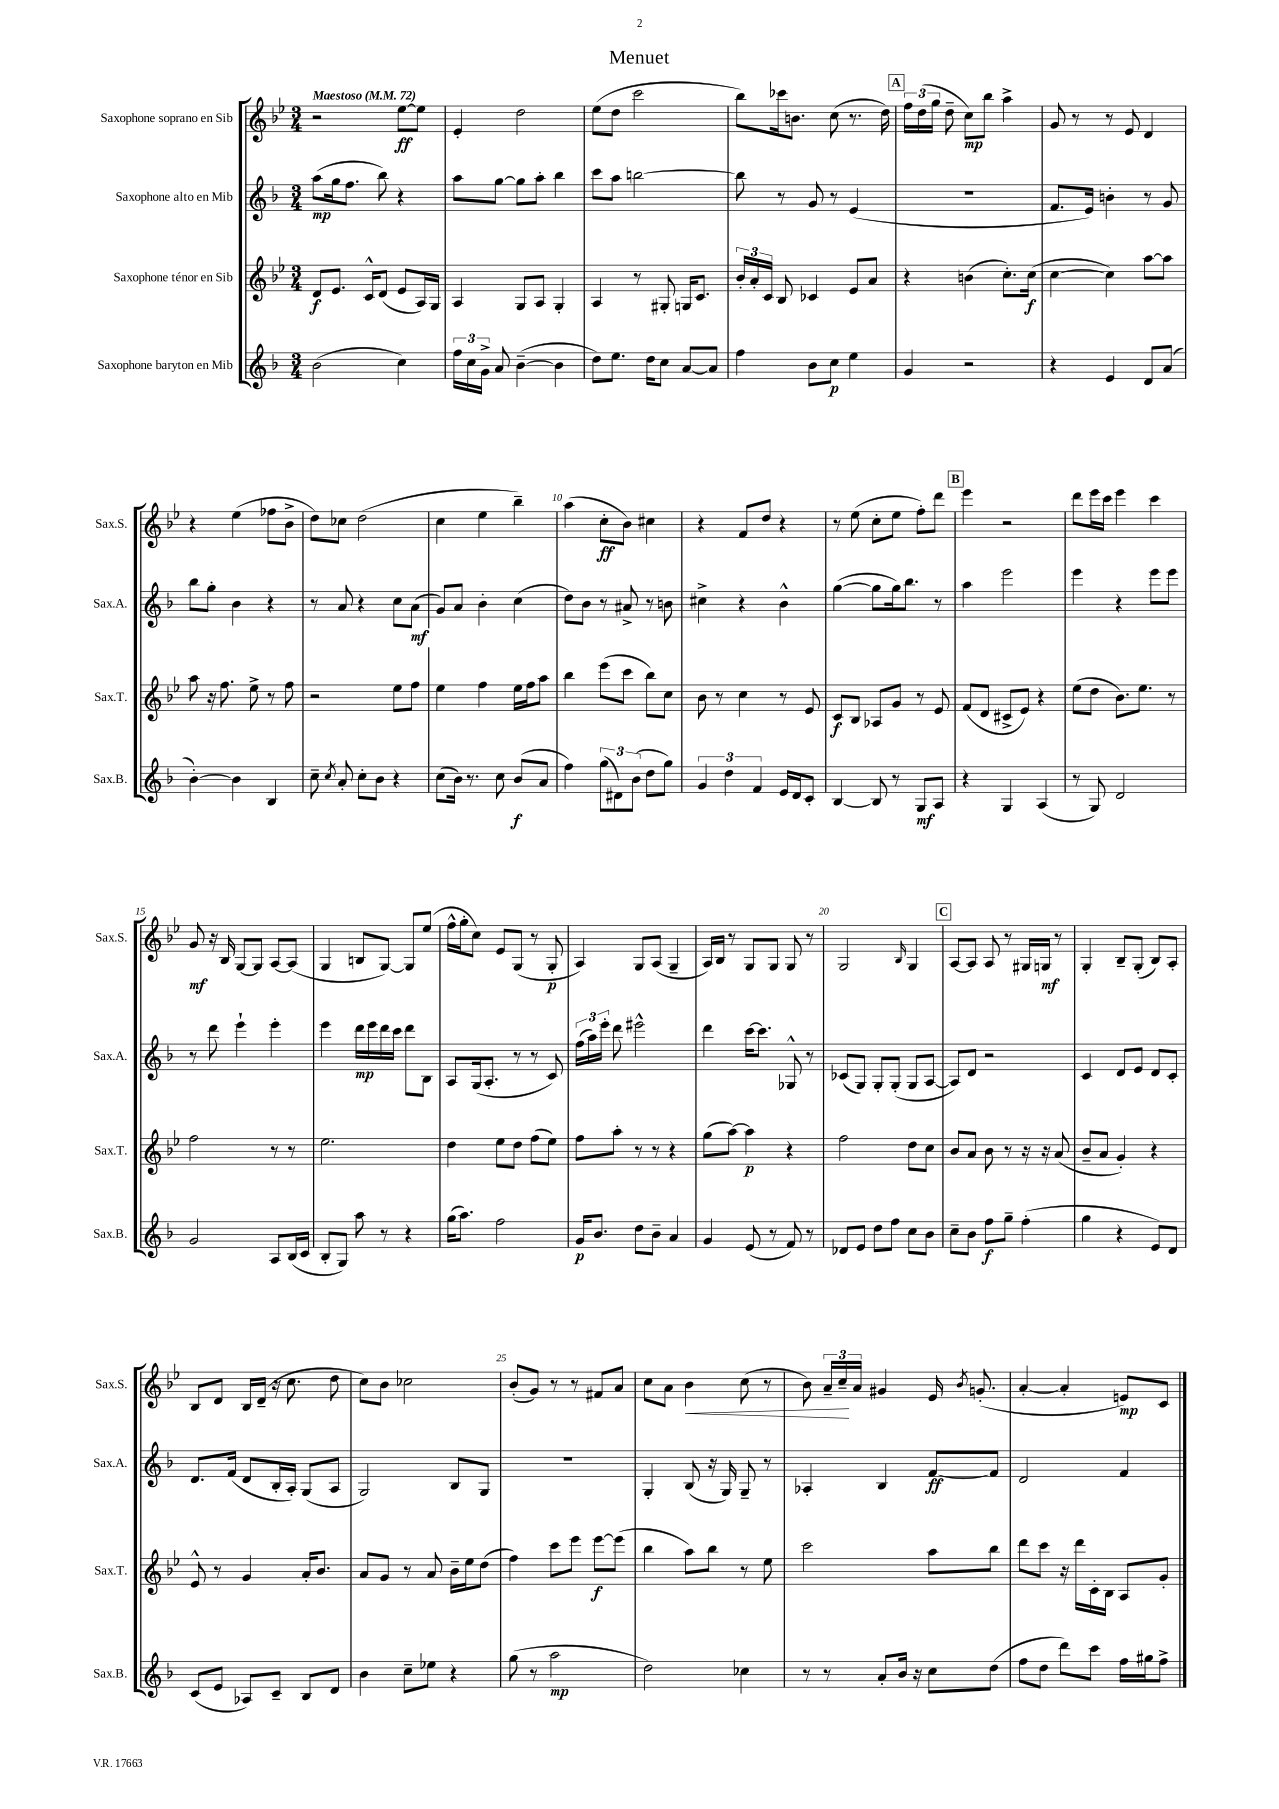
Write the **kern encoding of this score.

**kern	**dynam	**kern	**dynam	**kern	**dynam	**kern	**dynam
*part4	*part4	*part3	*part3	*part2	*part2	*part1	*part1
*staff4	*staff4	*staff3	*staff3	*staff2	*staff2	*staff1	*staff1
*I"Saxophone baryton en Mib	*	*I"Saxophone ténor en Sib	*	*I"Saxophone alto en Mib	*	*I"Saxophone soprano en Sib	*
*I'Sax.B.	*	*I'Sax.T.	*	*I'Sax.A.	*	*I'Sax.S.	*
*clefG2	*	*clefG2	*	*clefG2	*	*clefG2	*
*k[b-]	*	*k[b-e-]	*	*k[b-]	*	*k[b-e-]	*
*M3/4	*	*M3/4	*	*M3/4	*	*M3/4	*
*MM72	*	*MM72	*	*MM72	*	*MM72	*
=1	=1	=1	=1	=1	=1	=1	=1
!	!	!	!	!	!	!LO:TX:a:B:t=Maestoso	!
(2b-\	.	8d/L	f	(8aa\L	mp	2r	.
.	.	8.e-/J	.	16gg\k	.	.	.
.	.	.	.	8.ff\J	.	.	.
.	.	16c^^/KL	.	.	.	.	.
.	.	(8d/J	.	8bb-\)	.	.	.
4cc\)	.	8e-/L	.	4r	.	[8ee-\L	ff
.	.	16A/L)	.	.	.	8ee-\J]	.
.	.	16G/JJ	.	.	.	.	.
=2	=2	=2	=2	=2	=2	=2	=2
24ff\LL	.	4A/	.	8aa\L	.	4e-'/	.
24cc\	.	.	.	.	.	.	.
24g^\JJ	.	.	.	.	.	.	.
8a/	.	.	.	[8gg\J	.	.	.
([4b-~\	.	8G/L	.	8gg\L]	.	2dd\	.
.	.	8A/J	.	8aa'\J	.	.	.
4b-\]	.	4G'/	.	4bb-\	.	.	.
=3	=3	=3	=3	=3	=3	=3	=3
8dd\L)	.	4A/	.	8ccc\L	.	(8ee-\L	.
8.ee\J	.	.	.	8aa\J	.	8dd\J	.
.	.	8r	.	[2bbn\	.	2ccc\	.
16dd\KL	.	.	.	.	.	.	.
8cc\J	.	8G#X'/	.	.	.	.	.
[8a/L	.	16Gn/KL	.	.	.	.	.
.	.	8.c/J	.	.	.	.	.
8a/J]	.	.	.	.	.	.	.
=4	=4	=4	=4	=4	=4	=4	=4
4ff\	.	24b-'/LL	.	8bb\]	.	8bb-\L)	.
.	.	24a'/	.	.	.	.	.
.	.	24c/JJ	.	.	.	.	.
.	.	8B-/	.	8r	.	16ccc-X\k	.
.	.	.	.	.	.	8.bn\J	.
8b-\L	.	4c-X/	.	8g/	.	.	.
8cc\J	p	.	.	8r	.	(8cc\	.
4ee\	.	8e-/L	.	(4e/	.	8.r	.
.	.	8a/J	.	.	.	.	.
.	.	.	.	.	.	16dd\)	.
!!LO:REH:place=s1:t=A
=5	=5	=5	=5	=5	=5	=5	=5
4g/	.	4r	.	2.r	.	24ff\LL	.
.	.	.	.	.	.	(24dd\	.
.	.	.	.	.	.	24gg\JJ	.
.	.	.	.	.	.	8dd~\	.
2r	.	(4bn\	.	.	.	8cc\L)	mp
.	.	.	.	.	.	8bb-\J	.
.	.	8.cc'\L)	.	.	.	4aa^\	.
.	.	(16cc\Jk	f	.	.	.	.
=6	=6	=6	=6	=6	=6	=6	=6
4r	.	[4cc\	.	8.f/L	.	8g/	.
.	.	.	.	.	.	8r	.
.	.	.	.	16e/Jk)	.	.	.
4e/	.	4cc\])	.	4bn'\	.	8r	.
.	.	.	.	.	.	8e-/	.
8d/L	.	[8aa\L	.	8r	.	4d/	.
(8a/J	.	8aa\J]	.	8g/	.	.	.
!!LO:LB:g=z
=7	=7	=7	=7	=7	=7	=7	=7
[4b-'\)	.	8aa\	.	8bb-\L	.	4r	.
.	.	16r	.	8gg'\J	.	.	.
.	.	8.ff\	.	.	.	.	.
4b-\]	.	.	.	4b-\	.	(4ee-\	.
.	.	8ee-^\	.	.	.	.	.
4B-/	.	8r	.	4r	.	8ff-X\L	.
.	.	8ff\	.	.	.	8b-^\J	.
=8	=8	=8	=8	=8	=8	=8	=8
8cc~\	.	2r	.	8r	.	8dd\L)	.
8qcc/	.	.	.	.	.	.	.
8a'/	.	.	.	8a/	.	8cc-X\J	.
8cc'\L	.	.	.	4r	.	(2dd\	.
8b-\J	.	.	.	.	.	.	.
4r	.	8ee-\L	.	8cc\L	.	.	.
.	.	8ff\J	.	(8a\J	mf	.	.
=9	=9	=9	=9	=9	=9	=9	=9
(8cc\L	.	4ee-\	.	8g/L)	.	4cc\	.
16b-\Jk)	.	.	.	8a/J	.	.	.
8.r	.	.	.	.	.	.	.
.	.	4ff\	.	4b-'\	.	4ee-\	.
8cc\	.	.	.	.	.	.	.
(8b-/L	f	16ee-\LL	.	(4cc\	.	4bb-~\)	.
.	.	16ff\J	.	.	.	.	.
8a/J	.	8aa\J	.	.	.	.	.
=10	=10	=10	=10	=10	=10	=10	=10
4ff\)	.	4bb-\	.	8dd\L)	.	(4aa\	.
.	.	.	.	8b-\J	.	.	.
(12gg\L	.	(8eee-\L	.	8r	.	8cc'\L	ff
12d#X\)	.	.	.	.	.	.	.
.	.	8ccc\J	.	8a#X^/	.	8b-\J)	.
(12b-\J	.	.	.	.	.	.	.
8dd\L	.	8bb-\L)	.	8r	.	4cc#X\	.
8gg\J)	.	8cc\J	.	8bn\	.	.	.
=11	=11	=11	=11	=11	=11	=11	=11
6g/	.	8b-\	.	4cc#X^\	.	4r	.
.	.	8r	.	.	.	.	.
6dd\	.	.	.	.	.	.	.
.	.	4cc\	.	4r	.	8f/L	.
6f/	.	.	.	.	.	.	.
.	.	.	.	.	.	8dd/J	.
16e/LL	.	8r	.	4b-^^\	.	4r	.
16d/J	.	.	.	.	.	.	.
8c'/J	.	8e-/	.	.	.	.	.
=12	=12	=12	=12	=12	=12	=12	=12
[4B-/	.	8c/L	f	([4gg\	.	8r	.
.	.	8B-/J	.	.	.	(8ee-\	.
8B-/]	.	8A-X/L	.	8gg\L]	.	8cc'\L	.
8r	.	8g/J	.	16gg\k)	.	8ee-\J	.
.	.	.	.	8.bb-\J	.	.	.
8G/L	mf	8r	.	.	.	8ff'\L)	.
8A/J	.	8e-/	.	8r	.	8ddd\J	.
!!LO:REH:place=s1:t=B
=13	=13	=13	=13	=13	=13	=13	=13
4r	.	(8f/L	.	4aa\	.	4eee-\	.
.	.	8d/J	.	.	.	.	.
4G/	.	8c#X^/L	.	2eee\	.	2r	.
.	.	8e-/J)	.	.	.	.	.
(4A/	.	4r	.	.	.	.	.
=14	=14	=14	=14	=14	=14	=14	=14
8r	.	(8ee-\L	.	4eee\	.	8ddd\L	.
8G/)	.	8dd\J	.	.	.	16eee-\L	.
.	.	.	.	.	.	16ccc\JJ	.
2d/	.	8.b-\L)	.	4r	.	4eee-\	.
.	.	8.ee-\J	.	.	.	.	.
.	.	.	.	8eee\L	.	4ccc\	.
.	.	8r	.	8eee\J	.	.	.
!!LO:LB:g=z
=15	=15	=15	=15	=15	=15	=15	=15
2g/	.	2ff\	.	8r	.	8g/	mf
.	.	.	.	8ddd\	.	16r	.
.	.	.	.	.	.	16B-/	.
.	.	.	.	4eee`\	.	[8G/L	.
.	.	.	.	.	.	8G/J]	.
8A/L	.	8r	.	4eee'\	.	[8A/L	.
(16B-/L	.	8r	.	.	.	(8A/J]	.
16c/JJ	.	.	.	.	.	.	.
=16	=16	=16	=16	=16	=16	=16	=16
8B-'/L	.	2.ee-\	.	4eee\	.	4G/	.
8G/J)	.	.	.	.	.	.	.
8aa\	.	.	.	16ddd\LL	mp	8Bn/L	.
.	.	.	.	16eee\	.	.	.
8r	.	.	.	16ddd\	.	[8G/J)	.
.	.	.	.	16ccc\JJ	.	.	.
4r	.	.	.	8ddd\L	.	8G/L]	.
.	.	.	.	8B-\J	.	(8ee-/J	.
=17	=17	=17	=17	=17	=17	=17	=17
(16gg\KL	.	4dd\	.	8A/L	.	16ff^^\LL	.
8.aa\J)	.	.	.	.	.	16gg'\J	.
.	.	.	.	(16G/k	.	8cc\J)	.
.	.	.	.	8.A'/J	.	.	.
2ff\	.	8ee-\L	.	.	.	8e-/L	.
.	.	8dd\J	.	8r	.	(8G/J	.
.	.	(8ff\L	.	8r	.	8r	.
.	.	8ee-\J)	.	8c/)	.	8G'/	p
=18	=18	=18	=18	=18	=18	=18	=18
16g/KL	p	8ff\L	.	(24ff\LL	.	4A/)	.
.	.	.	.	24aa\)	.	.	.
8.b-/J	.	.	.	.	.	.	.
.	.	.	.	24eee'\JJ	.	.	.
.	.	8aa'\J	.	8ddd\	.	.	.
8dd\L	.	8r	.	2eee#X^^\	.	8G/L	.
8b-~\J	.	8r	.	.	.	(8A/J	.
4a/	.	4r	.	.	.	4G~/	.
=19	=19	=19	=19	=19	=19	=19	=19
4g/	.	(8gg\L	.	4ddd\	.	16A/LL)	.
.	.	.	.	.	.	16B-/JJ	.
.	.	[8aa\J)	.	.	.	8r	.
(8e/	.	4aa\]	p	[16ccc\KL	.	8G/L	.
.	.	.	.	8.ccc\J]	.	.	.
8r	.	.	.	.	.	8G/J	.
8f/)	.	4r	.	8G-X^^/	.	8G/	.
8r	.	.	.	8r	.	8r	.
=20	=20	=20	=20	=20	=20	=20	=20
8d-X/L	.	2ff\	.	(8c-X/L	.	2G/	.
8e/J	.	.	.	8G/J)	.	.	.
8dd\L	.	.	.	8G'/L	.	.	.
8ff\J	.	.	.	(8G'/J	.	.	.
.	.	.	.	.	.	16qqB-/	.
8cc\L	.	8dd\L	.	8G/L	.	4G/	.
8b-\J	.	8cc\J	.	[8A/J	.	.	.
!!LO:REH:place=s1:t=C
=21	=21	=21	=21	=21	=21	=21	=21
8cc~\L	.	8b-/L	.	8A/L])	.	[8A/L	.
8b-\J	.	8a/J	.	8d/J	.	8A/J]	.
8ff\L	f	8b-\	.	2r	.	8A/	.
8gg~\J	.	8r	.	.	.	8r	.
(4ff'\	.	16r	.	.	.	16G#X/LL	.
.	.	16r	.	.	.	16Gn/JJ	mf
.	.	(8a/	.	.	.	8r	.
=22	=22	=22	=22	=22	=22	=22	=22
4gg\	.	8b-~/L	.	4c/	.	4G'/	.
.	.	8a/J	.	.	.	.	.
4r	.	4g'/)	.	8d/L	.	8B-~/L	.
.	.	.	.	8e/J	.	(8G'/J	.
8e/L)	.	4r	.	8d/L	.	8B-/L)	.
8d/J	.	.	.	8c'/J	.	8A'/J	.
!!LO:LB:g=z
=23	=23	=23	=23	=23	=23	=23	=23
(8c/L	.	8e-^^/	.	8.d/L	.	8B-/L	.
8e/J	.	8r	.	.	.	8d/J	.
.	.	.	.	(16f/Jk	.	.	.
8A-X/L)	.	4g/	.	8d/L	.	16B-/LL	.
.	.	.	.	.	.	(16d~/JJ	.
8c~/J	.	.	.	16B-'/L	.	16r	.
.	.	.	.	16A'/JJ)	.	8.cc\	.
8B-/L	.	16a'/KL	.	(8G/L	.	.	.
.	.	8.b-/J	.	.	.	.	.
8d/J	.	.	.	8A/J	.	8dd\	.
=24	=24	=24	=24	=24	=24	=24	=24
4b-\	.	8a/L	.	2G/)	.	8cc\L)	.
.	.	8g/J	.	.	.	8b-\J	.
8cc~\L	.	8r	.	.	.	2cc-X\	.
8ee-X\J	.	8a/	.	.	.	.	.
4r	.	16b-~\LL	.	8B-/L	.	.	.
.	.	16ee-\J	.	.	.	.	.
.	.	(8dd\J	.	8G/J	.	.	.
=25	=25	=25	=25	=25	=25	=25	=25
(8gg\	.	4ff\)	.	2.r	.	(8b-'/L	.
8r	.	.	.	.	.	8g/J)	.
2aa\	mp	8ccc\L	.	.	.	8r	.
.	.	8eee-\J	.	.	.	8r	.
.	.	[8eee-\L	f	.	.	8f#X/L	.
.	.	(8eee-\J]	.	.	.	8a/J	.
=26	=26	=26	=26	=26	=26	=26	=26
2dd\)	.	4bb-\	.	4G'/	.	8cc\L	.
.	.	.	.	.	.	8a\J	.
!	!	!	!	!	!	!	!LO:HP:b
.	.	8aa\L)	.	(8B-/	.	4b-\	<
.	.	8bb-\J	.	16r	.	.	.
.	.	.	.	16G/)	.	.	.
4cc-X\	.	8r	.	8G~/	.	(8cc\	.
.	.	8ee-\	.	8r	.	8r	.
=27	=27	=27	=27	=27	=27	=27	=27
8r	.	2ccc\	.	4A-X'/	.	8b-\)	.
8r	.	.	.	.	.	24a~/LL	.
.	.	.	.	.	.	24cc~/	.
.	.	.	.	.	.	24a/JJ	[
8a'/L	.	.	.	4B-/	.	4g#X/	.
16b-/Jk	.	.	.	.	.	.	.
16r	.	.	.	.	.	.	.
8cc\L	.	8aa\L	.	[8f/L	ff	16e-/	.
.	.	.	.	.	.	8qb-/	.
.	.	.	.	.	.	(8.gn'/	.
(8dd\J	.	8bb-\J	.	8f/J]	.	.	.
=28	=28	=28	=28	=28	=28	=28	=28
8ff\L	.	8ddd\L	.	2d/	.	[4a'/	.
8dd\J	.	8ccc\J	.	.	.	.	.
8ddd\L)	.	16r	.	.	.	4a'/]	.
.	.	16ddd\LL	.	.	.	.	.
8ccc\J	.	16c'\	.	.	.	.	.
.	.	16B-\JJ	.	.	.	.	.
16ff\LL	.	8A/L	.	4f/	.	8en/L)	mp
16gg#X\J	.	.	.	.	.	.	.
8ff^\J	.	8g'/J	.	.	.	8c/J	.
==	==	==	==	==	==	==	==
*-	*-	*-	*-	*-	*-	*-	*-
